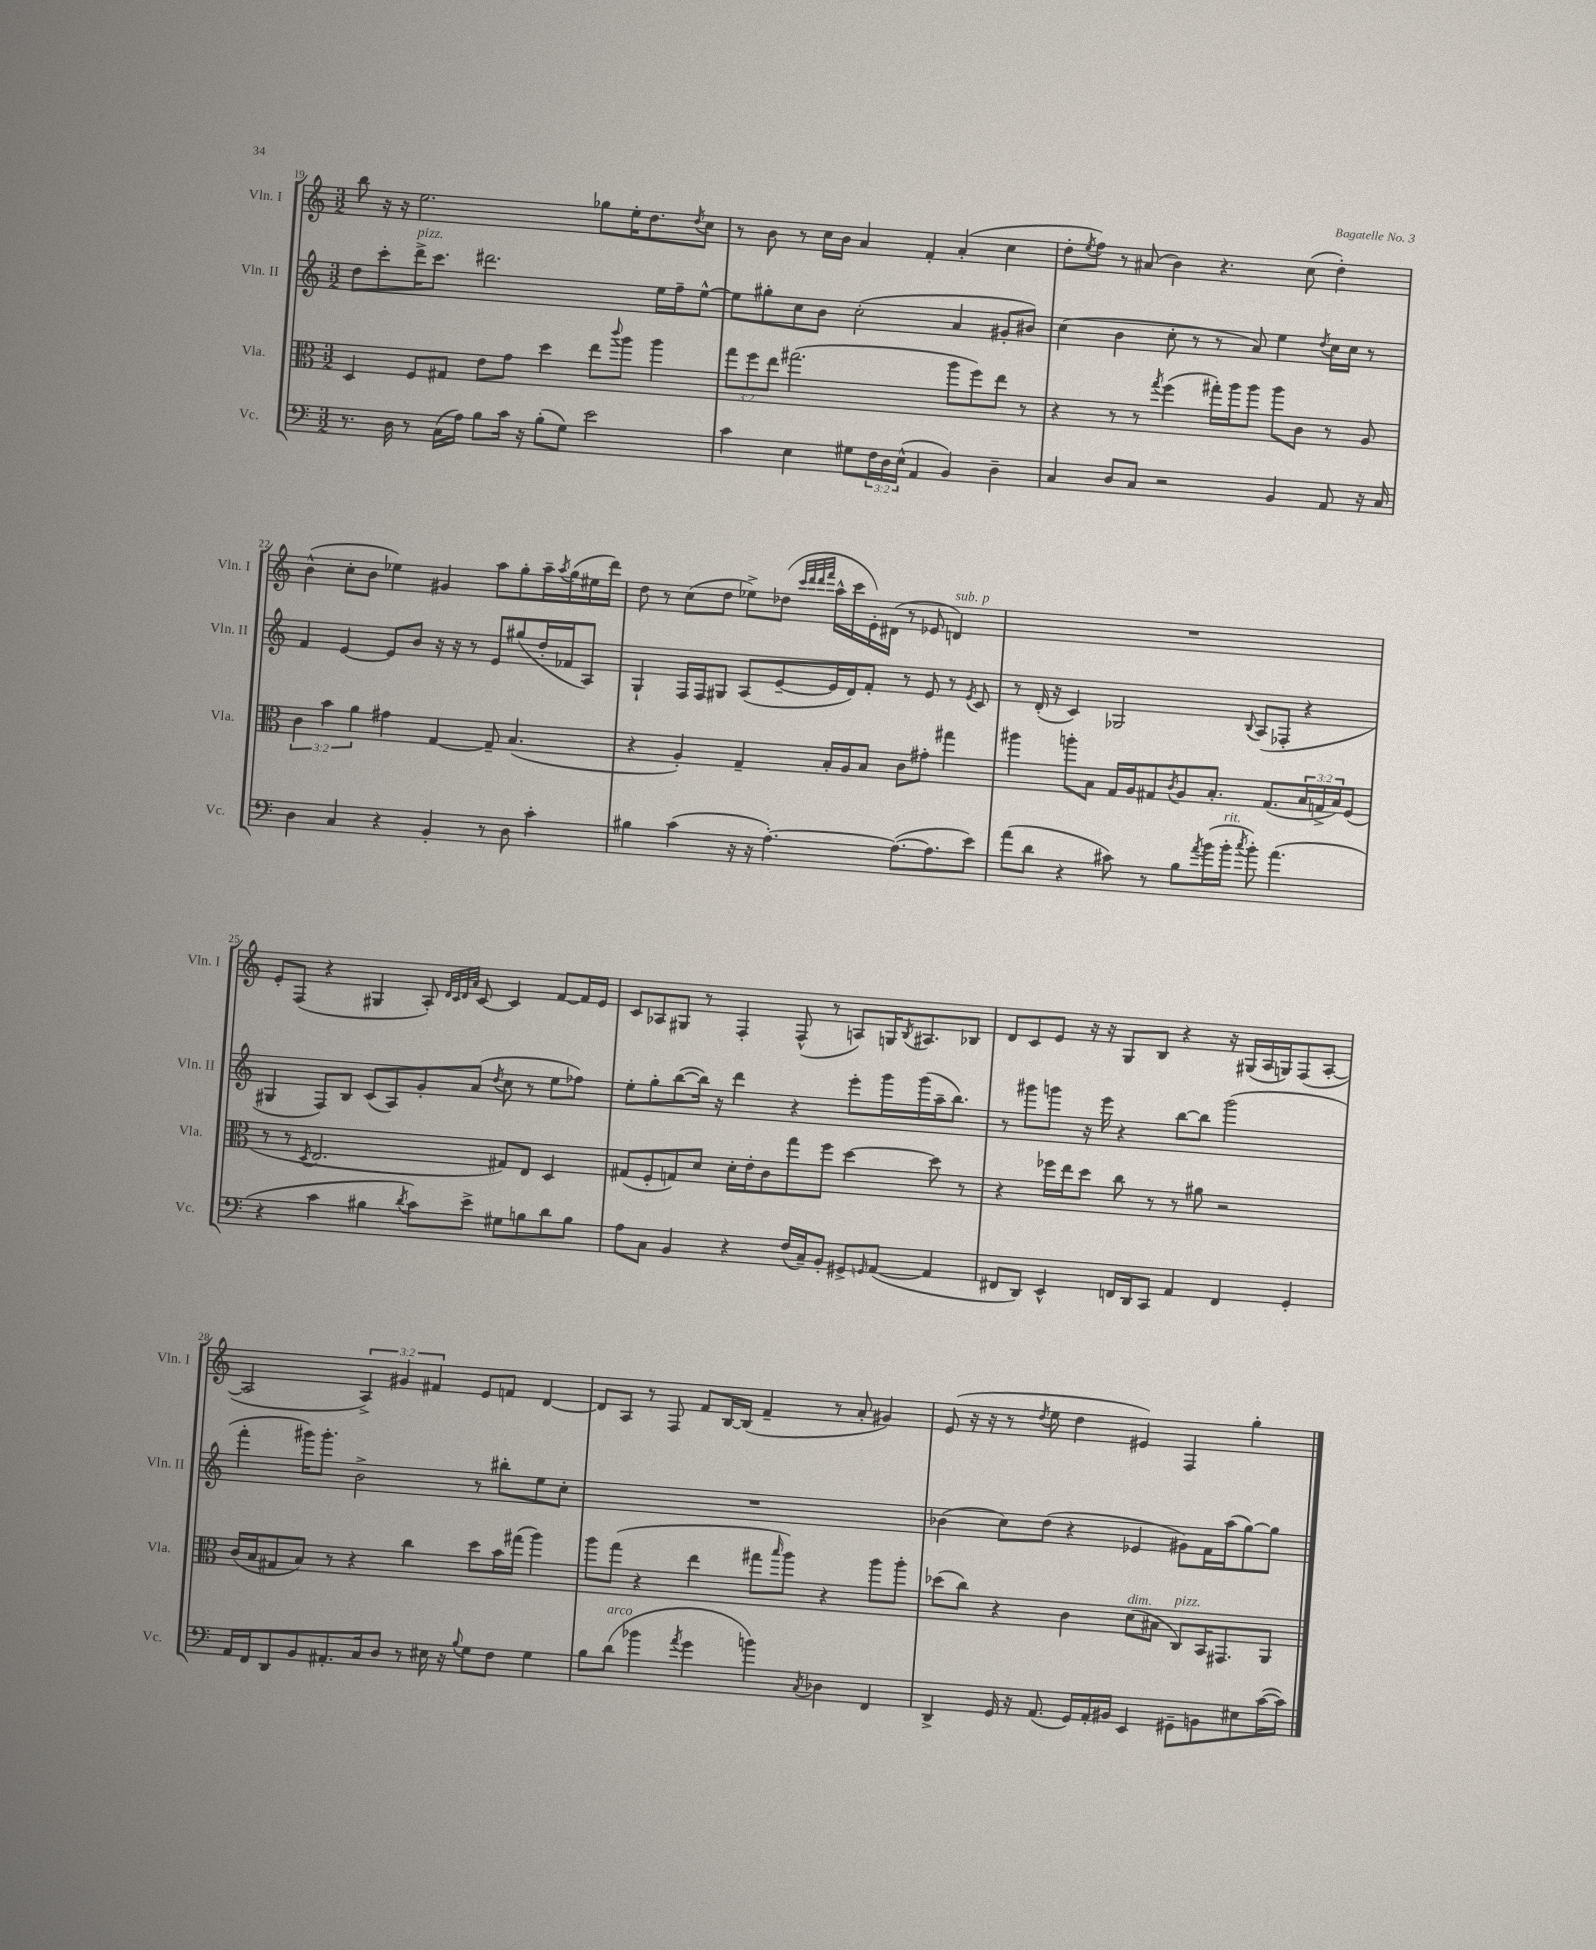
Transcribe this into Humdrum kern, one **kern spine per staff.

**kern	**kern	**kern	**kern
*staff4	*staff3	*staff2	*staff1
*clefF4	*clefC3	*clefG2	*clefG2
*k[]	*k[]	*k[]	*k[]
*M3/2	*M3/2	*M3/2	*M3/2
8.r	4D	8dd	8bb
.	.	8ccc'	16r
16D	.	.	16r
8r	8F	16ddd^	2.ee
.	.	8.ccc	.
(16C	8G#	.	.
16A)	.	.	.
8B	8e	2.ddd#	.
16c	8g	.	.
16r	.	.	.
(8B'	4dd	.	.
8G)	.	.	.
2e	8ee	.	8gg-
.	8qqccc	.	.
.	8aa	.	16ee'
.	.	.	8.dd
.	4aa	16ee	.
.	.	16ff~	.
.	.	.	8qdd
.	.	[8ee^^	8cc
=	=	=	=
4c	12gg	8ee]	8r
.	12ff	.	.
.	.	8gg#'	8b
.	12ee	.	.
4E	(2.gg#	8cc	8r
.	.	8b	16cc
.	.	.	16b
8G#	.	(2cc'	4a
24F	.	.	.
24D	.	.	.
(24E^^	.	.	.
4AA	.	.	4f'
4BB)	8aa	4a	(4a'
.	8ff)	.	.
4D~	8ee	8g#'	4cc
.	8r	8b#)	.
=	=	=	=
4C	4r	(4cc	8dd'
.	.	.	8qee
.	.	.	8ff)
8D	8r	4b	8r
8C	8r	.	(8a#
.	8qgg	.	.
2r	(4ff	8cc'	4b)
.	.	8r	.
.	16gg#')	8r	4.r
.	16aa	.	.
.	8aa	8a)	.
4BB	8aa	4ee	.
.	8c	.	(8cc
.	.	8qdd	.
8AA	8r	16cc	4dd')
.	.	16cc	.
16r	8A	8r	.
16C	.	.	.
=	=	=	=
4D	6c	4f	(4b^^
.	6b	.	.
4C	.	[4e	8cc'
.	6a	.	.
.	.	.	8b
4r	4g#	8e]	4ee-)
.	.	8b	.
4BB'	[4G	16r	4g#
.	.	16r	.
.	.	8r	.
8r	8G~]	8e	8aa
8D	(4.B	(8gg#	8gg'
4c'	.	16dd'	16aa~
.	.	.	8qaa
.	.	16f-	(16gg
.	.	8A)	16ee#
.	.	.	16ddd)
=	=	=	=
4B#	4r	4G`	8dd
.	.	.	8r
(4c	4A')	16F	(8cc
.	.	16F	.
.	.	8G#	8dd
16r	4G~	(8A	8ee-^)
16r	.	.	.
[4.A')	.	[8e~	(8dd-
.	.	.	32qqccc
.	.	.	32qqddd
.	.	.	32qqddd
.	.	.	32qqfff
.	16B'	16e]	16aa^^
.	16A	16d)	16ccc
.	8B	8f'	16e')
.	.	.	(16d#
(8.A_	8c	8r	8r
.	8g#'	8e	8e-
8.A]	.	.	.
.	4gg#	8r	4d)
.	.	8qe	.
8e)	.	8c	.
=	=	=	=
(8a	4aa#	8r	1.r
8d	.	(16d'	.
.	.	16r	.
4r	8aa'	4c)	.
.	8B	.	.
8c#)	16G	2G-	.
.	16A	.	.
8r	8G#	.	.
.	8qc	.	.
8B	8A	.	.
8qa	.	.	.
(16b	8.B'	.	.
16b'	.	.	.
8qcc	.	8qqB	.
8b')	.	(8A	.
.	(8.G#	.	.
(4.a	.	8F-'	.
.	24B	4r	.
.	24G^	.	.
.	24B)	.	.
.	(8F	.	.
=	=	=	=
4r	8r	4G#	8e'
.	8r	.	(8F
.	8qD	.	.
4c	2.E	8F)	4r
.	.	8B	.
4B#	.	(8c	4G#
.	.	8A)	.
8qd	.	.	.
8c)	.	8g'	8A')
.	.	.	32qqd
.	.	.	32qqc
.	.	.	32qqd
.	.	.	32qqa
8e^	.	(8a	[8c
.	.	8qdd	.
8G#	8G#)	8cc	4c]
8B	8E	8r	.
8d	4D	8ee	[8f
8B	.	8ff-)	16f]
.	.	.	16e
=	=	=	=
8A	(8G#	8ee'	8c
8C	8F'	8gg'	8A-
4BB	8G)	([8bb	8G#
.	8d	16bb])	8r
.	.	16r	.
4r	16d'	4ddd	4F'
.	16e'	.	.
.	8c	.	.
(16F	8gg	4r	(8F^^
16C~)	.	.	.
8BB'	8ff	.	8r
8GG#^	[4dd	8eee'	8A)
16qqGG	.	.	.
([8AA	.	16ggg	16G
.	.	.	8qB
.	.	(16ggg	8.A#
4AA]	8dd]	16aa~	.
.	.	8.bb)	.
.	8r	.	8B-
=	=	=	=
8FF#	4r	8r	8d
8DD)	.	8ggg#	8c
4EE^^	16ff-	8ggg	8e
.	16ee	.	.
.	8dd	16r	16r
.	.	16eee	16r
16FF	8cc	4r	8G
16DD	.	.	.
8CC	8r	.	8B
4AA	8r	[8bb	4r
.	8a#	8bb]	.
4FF	2r	(2ggg	16r
.	.	.	(16G#
.	.	.	16A
.	.	.	16G)
4GG'	.	.	(8F
.	.	.	[8A'
=	=	=	=
16AA	(16c	4fff'	2A]
16FF	16B	.	.
8DD	8G#	.	.
8BB	8B)	16ggg#)	.
.	.	8.ggg#'	.
8.AA#'	8r	.	.
.	4r	2b^	6A^)
16C	.	.	.
8D	.	.	.
.	.	.	6g#
8r	4cc	.	.
.	.	.	6f#
16E#	.	.	.
16r	.	.	.
8qqB	.	.	.
8G	8dd	8r	8e
8F	16b	8bb#'	8f
.	(16gg#	.	.
4G	4aa)	8ee	[4d
.	.	8cc'	.
=	=	=	=
8B	8aa	1.r	8d]
(8d	(8gg	.	8A
4b-	4r	.	8r
.	.	.	8F
8qa	.	.	.
4g	4ee	.	8f
.	.	.	[16B
.	.	.	(16B]
4b)	8gg#	.	4f~
.	16qqbb	.	.
.	8aa)	.	.
8qC	.	.	.
4D-	4r	.	8r
.	.	.	8a'
4FF	8aa	.	4g#)
.	8aa'	.	.
=	=	=	=
4DD^	(8dd-	(4b-	(8e
.	8cc)	.	16r
.	.	.	16r
16GG	4r	8cc)	8r
16r	.	.	.
.	.	.	8qdd
(8.AA	.	(8dd	8ee
.	4c	4r	4dd
16GG)	.	.	.
16AA'	.	.	.
16BB#	.	.	.
4EE	(8d	4e-	4e#)
.	8B#	.	.
8GG#~	8C)	8g#)	4F
8BB	16BB	16f	.
.	8.GG#	(16aa	.
8E#	.	[8gg)	4gg'
([16c	8AA	8gg]	.
16c])	.	.	.
==	==	==	==
*-	*-	*-	*-
